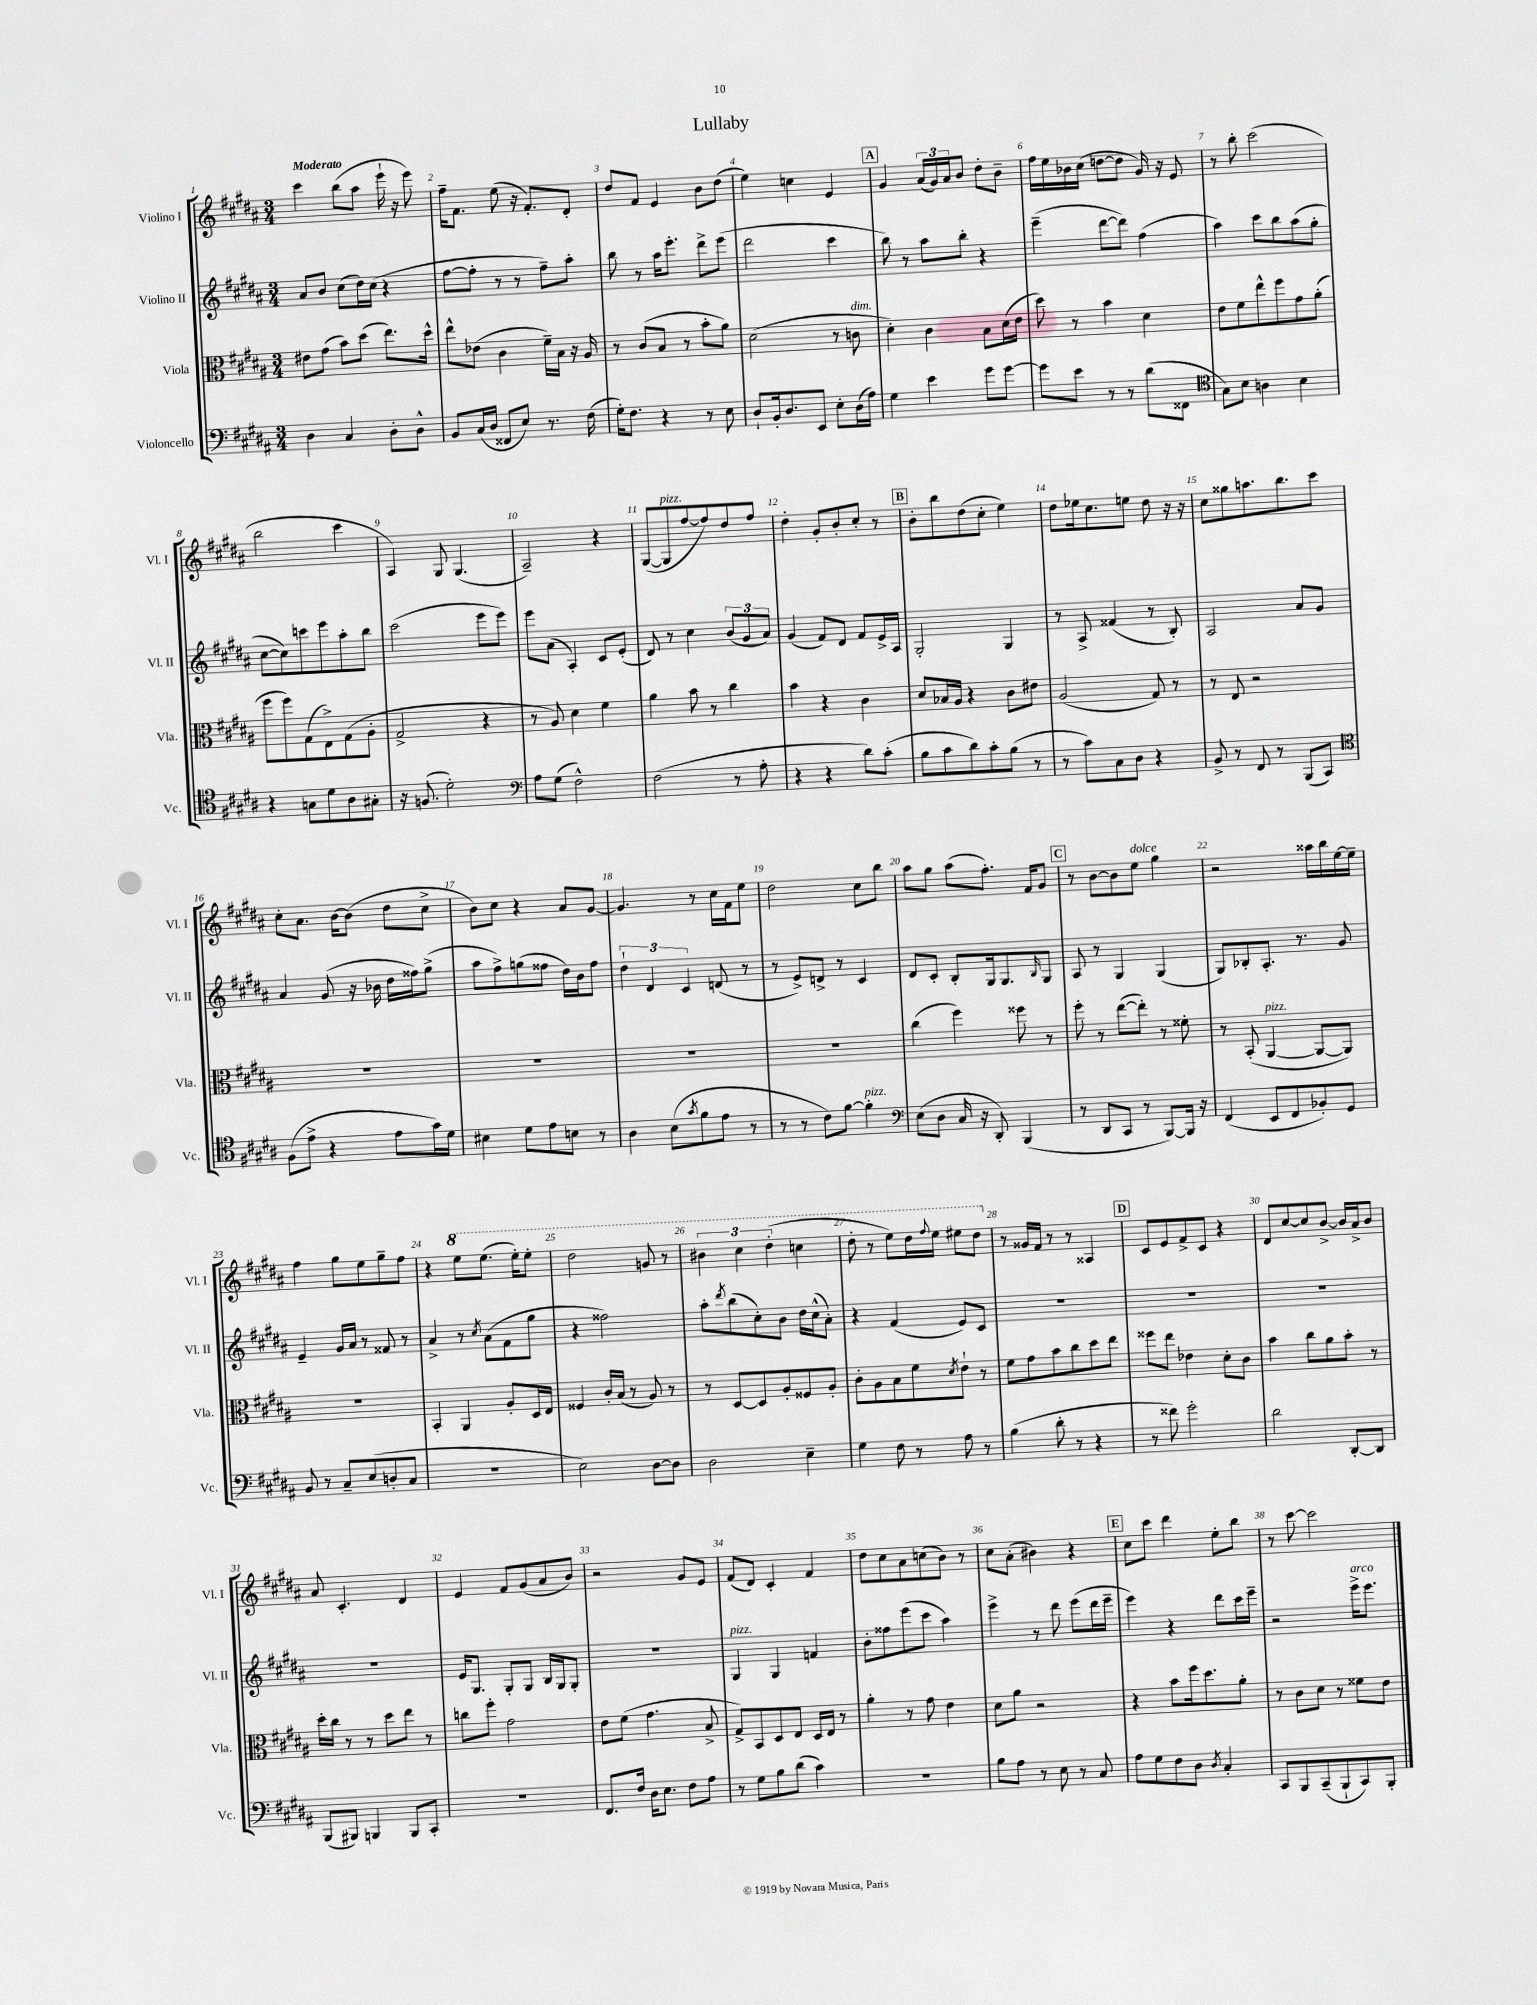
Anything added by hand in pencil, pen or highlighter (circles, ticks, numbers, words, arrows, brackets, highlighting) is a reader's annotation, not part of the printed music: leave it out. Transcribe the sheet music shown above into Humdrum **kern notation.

**kern	**kern	**kern	**kern
*staff4	*staff3	*staff2	*staff1
*clefF4	*clefC3	*clefG2	*clefG2
*k[f#c#g#d#a#]	*k[f#c#g#d#a#]	*k[f#c#g#d#a#]	*k[f#c#g#d#a#]
*M3/4	*M3/4	*M3/4	*M3/4
4D#	8e#	8a#	4ccc#
.	(8g#	8b	.
4C#	8b)	(8cc#	(8bb
.	(8dd#	16dd#)	8aa#
.	.	(16cc#	.
8D#'	8.ee)	4r	16eee`
.	.	.	16r
8D#^^	.	.	8eee)
.	16dd#^^	.	.
=	=	=	=
8BB	8ee^^	[8ff#	16ff#~
.	.	.	8.f#
(16C#	(8e-	8ff#']	.
16D#	.	.	.
8FF##	4c#	8r	(8ee
8E)	.	8r	16r
.	.	.	8.f#')
8.r	16f#~)	8ff#~)	.
.	16B	.	.
.	16r	8aa#'	8d#'
(16F#	16A#	.	.
=	=	=	=
16G#')	8r	8bb	8dd#
8.F#	.	.	.
.	(8c#	8r	8f#
4r	8B	16aa#	4e
.	.	8.eee'	.
.	8r	.	.
8r	8b'	8ddd#^	8b
8E	8a#)	(8eee	(8dd#
=	=	=	=
8D#`	(2d#	2ddd#	4ee)
16BB'	.	.	.
8.D#	.	.	.
.	.	.	4cc
8EE	.	.	.
8E'	8r	4ccc#	4e
(16D#	8c	.	.
16A#)	.	.	.
=	=	=	=
4G#	4d#')	8bb)	4g#
.	.	8r	.
4e	4c#	8aa#	(24a#
.	.	.	24g#)
.	.	.	24a#
.	.	8bb'	8b
8g#	8B	4r	8dd#'
[8g#	(16d#	.	8b~
.	16e	.	.
=	=	=	=
8g#]	8dd#)	(4eee~	16ff#
.	.	.	16ee
8e	8r	.	16b-
.	.	.	(16cc#
8r	4b	[8ddd#	[8dd
8r	.	8ddd#])	8dd]
(8d#	4d#	(4ff#	16g#)
.	.	.	16r
8FF##	.	.	8e
=	=	=	=
*clefC4	*	*	*
8G#)	8e	4aa#)	8r
8B	8f#	.	8bb'
4A	8ee^^	8ccc#	(2ccc#
.	8ff#	8bb	.
4B	8g#	(8aa#	.
.	(8a#'	8gg#'	.
=	=	=	=
4r	8ff#	[8cc#	2bb
.	8ff#)	8cc#])	.
8G	(8G#	8ccc	.
8d#	8E^)	8eee	.
8A#	(8G#	8aa#'	4ccc#
8G#'	8A#'	8bb	.
=	=	=	=
16r	2G#^	(2ccc#	4A#)
(8.F	.	.	.
2d#')	.	.	8G#
.	.	.	(4.G#
.	4r	8eee	.
.	.	8eee)	.
=	=	=	=
*clefF4	*	*	*
8A#	8r	8eee	2A#~)
(8G#	8A#)	(8a#	.
2F#^^)	4d#	4A#')	.
.	4f#	8c#	4r
.	.	(8e'	.
=	=	=	=
(2F#	4a#	8d#)	([8G#
.	.	8r	8G#]
.	8b	4cc#	[8ff#
.	8r	.	8ff#])
8r	4cc#	(12b	8dd#
.	.	12g#	.
8A#'	.	.	8ff#
.	.	12a#)	.
=	=	=	=
4r	4b	(4g#	4dd#'
4r	4r	8f#)	8g#'
.	.	8d#	8b'
8d#)	4c#	8f#	8cc#'
(8c#'	.	16e^	8r
.	.	16A#	.
=	=	=	=
8B	8d#	2G#'	8b'
8c#	16B-	.	8bb
.	16A#	.	.
8d#)	4r	.	(8dd#
8c#'	.	.	8cc#'
(8B	8c#	4G#	4ee)
8r	8e#	.	.
=	=	=	=
8r	(2A#	8r	8dd#
8c#)	.	8A#^	16ee-
.	.	.	8.cc#
8C#	.	(4f##	.
8D#	.	.	8ee
4r	8G#)	8r	8dd#
.	8r	8B')	16r
.	.	.	16r
=	=	=	=
8BB^	8r	2A#	8cc#
8r	8E	.	8gg##
8FF#	2r	.	8.aa
8r	.	.	.
.	.	.	8.bb
(8BBB	.	8a#	.
8CC#)	.	8g#	8ccc#
=	=	=	=
*clefC4	*	*	*
(8F#	2.r	4a#	8cc#'
8e^	.	.	8.a#
4r	.	(8g#	.
.	.	.	[16b
.	.	16r	(8b]
.	.	16b-	.
8e	.	16dd#	8dd#
.	.	16ff##)	.
16g#)	.	(8gg#^	8cc#^
16d#	.	.	.
=	=	=	=
4B#	2.r	8aa#	8b)
.	.	8ff#^)	8cc#
8d#	.	(8gg	4r
8e	.	8ff##	.
8B	.	16dd#)	8a#
.	.	16b	.
8r	.	8ff##	[8g#
=	=	=	=
4A#	2.r	6dd#`	4.g#]
.	.	6d#	.
(8B	.	.	.
.	.	6c#	.
8qg#	.	.	.
8f#	.	.	8r
8e	.	(8d	16cc#
.	.	.	16f#
8r	.	8r	8ee
=	=	=	=
8r	2.r	8r	2dd#
8r	.	8e^)	.
8c#)	.	8d^	.
[8f#	.	8r	.
4f#']	.	4c#	8cc#
.	.	.	8bb
=	=	=	=
*clefF4	*	*	*
(8E	(4cc#	8d#	8aa#
8D#	.	8c#'	8gg#
16C#	4ff#)	8B'	(8aa#
16r	.	.	.
8DD#')	.	16G#	8.ff#')
.	.	8.G#	.
(4BBB	8ff##	.	.
.	.	.	16f#
.	.	16qqB	.
.	8r	8G#	8g#
=	=	=	=
8r	8ff#'	8A#	8r
8DD#	8r	8r	[8b
8CC#	([8ee	4G#	8b]
8r	8ee'])	.	8ee
[8BBB)	8r	(4G#	4gg#
16BBB]	8f##'	.	.
16r	.	.	.
=	=	=	=
(4FF#	8r	8G#)	2r
.	(8BB'	8B-'	.
8EE	[4AA#	8.A#'	.
8FF#	.	.	.
.	.	8.r	.
8BB-')	8AA#_	.	16aa##
.	.	.	16bb
8GG#	8AA#])	8g#	[16ee
.	.	.	16ee~]
=	=	=	=
8BB	2.r	4e~	4ff#
8r	.	.	.
8C#~	.	16g#	8gg#
.	.	16a#	.
(8E	.	8r	8ee
8D'	.	8f##	8gg#~
8C#	.	8r	8ff#
=	=	=	=
2.r	4BB'	4a#^	4r
.	4AA#	8r	8eee
.	.	8qcc#	.
.	.	(8a#	(8.eee
.	8A#'	8f#	.
.	.	.	16eee')
.	16D#	8gg#	8eee'
.	16E	.	.
=	=	=	=
2E)	4F##	4r	2ddd#
.	16c#'	2ff##)	.
.	(16B	.	.
.	8r	.	.
[8D#	8A#)	.	8gg
8D#]	8r	.	8r
=	=	=	=
2D#	8r	8aa#'	6bb#
.	.	8qddd#	.
.	[8D#	(8bb	.
.	.	.	6ccc#
.	8D#]	8cc#')	.
.	.	.	(6ddd#'
.	8A#'	8b	.
4E~	8F##	16dd#	4ccc
.	.	(16cc#^^	.
.	8A#'	8a#')	.
=	=	=	=
4G#	8c#'	4r	8ddd#'
.	8A#	.	8r
8F#	8B	(4f#	8eee)
8r	8f#	.	16ddd#
.	.	.	8qqfff#
.	.	.	16eee
.	8qd#	.	.
8A#	8e`	8e)	8eee#
8r	8r	8c#	8ddd#
=	=	=	=
(4B	8f#	2.r	8r
.	8g#	.	16g##
.	.	.	16f#
8d#'	8b	.	8r
8r	8cc#	.	8r
4r	8dd#	.	4A##
.	8ee	.	.
=	=	=	=
8r	8ff##	2.r	8c#
8f##)	8ee	.	8e
2g#'	4e-	.	8f#^
.	.	.	8c#
.	8d#'	.	4r
.	8c#	.	.
=	=	=	=
2d#	4b	2.r	8d#
.	.	.	[8cc#
.	8cc#	.	8cc#]
.	8a#	.	[8b^
[8DD#'	8b'	.	16b]
.	.	.	16a#^
8DD#]	8r	.	8b
=	=	=	=
(8BBB	16dd#'	2.r	8a#
.	16cc#	.	.
8BBB#)	8r	.	4.c#'
4BBB	8r	.	.
.	8dd#	.	.
8BBB	8ee	.	4d#
8CC#'	8r	.	.
=	=	=	=
2.r	8cc	16e	4e
.	.	8.G#	.
.	8ff#'	.	.
.	2g#	8G#'	8f#
.	.	8G#	(8g#
.	.	16B	8a#
.	.	16G#	.
.	.	8G#'	8b)
=	=	=	=
8.FF#	8e	2.r	2r
.	(8f#	.	.
16F#	.	.	.
16D#	4.g#	.	.
8.E	.	.	.
8F#	.	.	8g#
8A#	8B^	.	8e
=	=	=	=
8r	8G#^)	4G#	(8f#
8G#	8BB	.	8d#)
8B	8D#	4G#	4c#'
(8d#	8E	.	.
4c#)	16D#	4f	4f#
.	16E	.	.
.	8r	.	.
=	=	=	=
2.r	4a#'	8b'	8dd#
.	.	8ff##	8cc#
.	8r	(8eee	8a#
.	8g#	8ccc#	(8cc
.	4e	4aa#)	8b)
.	.	.	8r
=	=	=	=
8B	8d#	4eee^	8cc#
8A#	8a#	.	(8a#'
8r	2r	8r	4b#)
8E	.	8ddd#	.
8r	.	(8eee	4r
8C#	.	16ddd#	.
.	.	16eee~	.
=	=	=	=
8A#	4r	4eee)	8cc#
8G#	.	.	8ccc#
8F#	8b	4r	4ddd#
8D#	16ff#	.	.
.	8.dd#	.	.
8qD#	.	.	.
4C#'	.	8ddd#	8ee'
.	8a#'	16ccc#	8bb
.	.	16eee~	.
=	=	=	=
8CC#	8r	2r	8r
8BBB	8c#	.	[8ccc#
(8CC#~	8d#	.	2ccc#]
8BBB`	8r	.	.
8CC#)	8f##	16eee^	.
.	.	8.eee	.
8BBB'	8e	.	.
==	==	==	==
*-	*-	*-	*-
